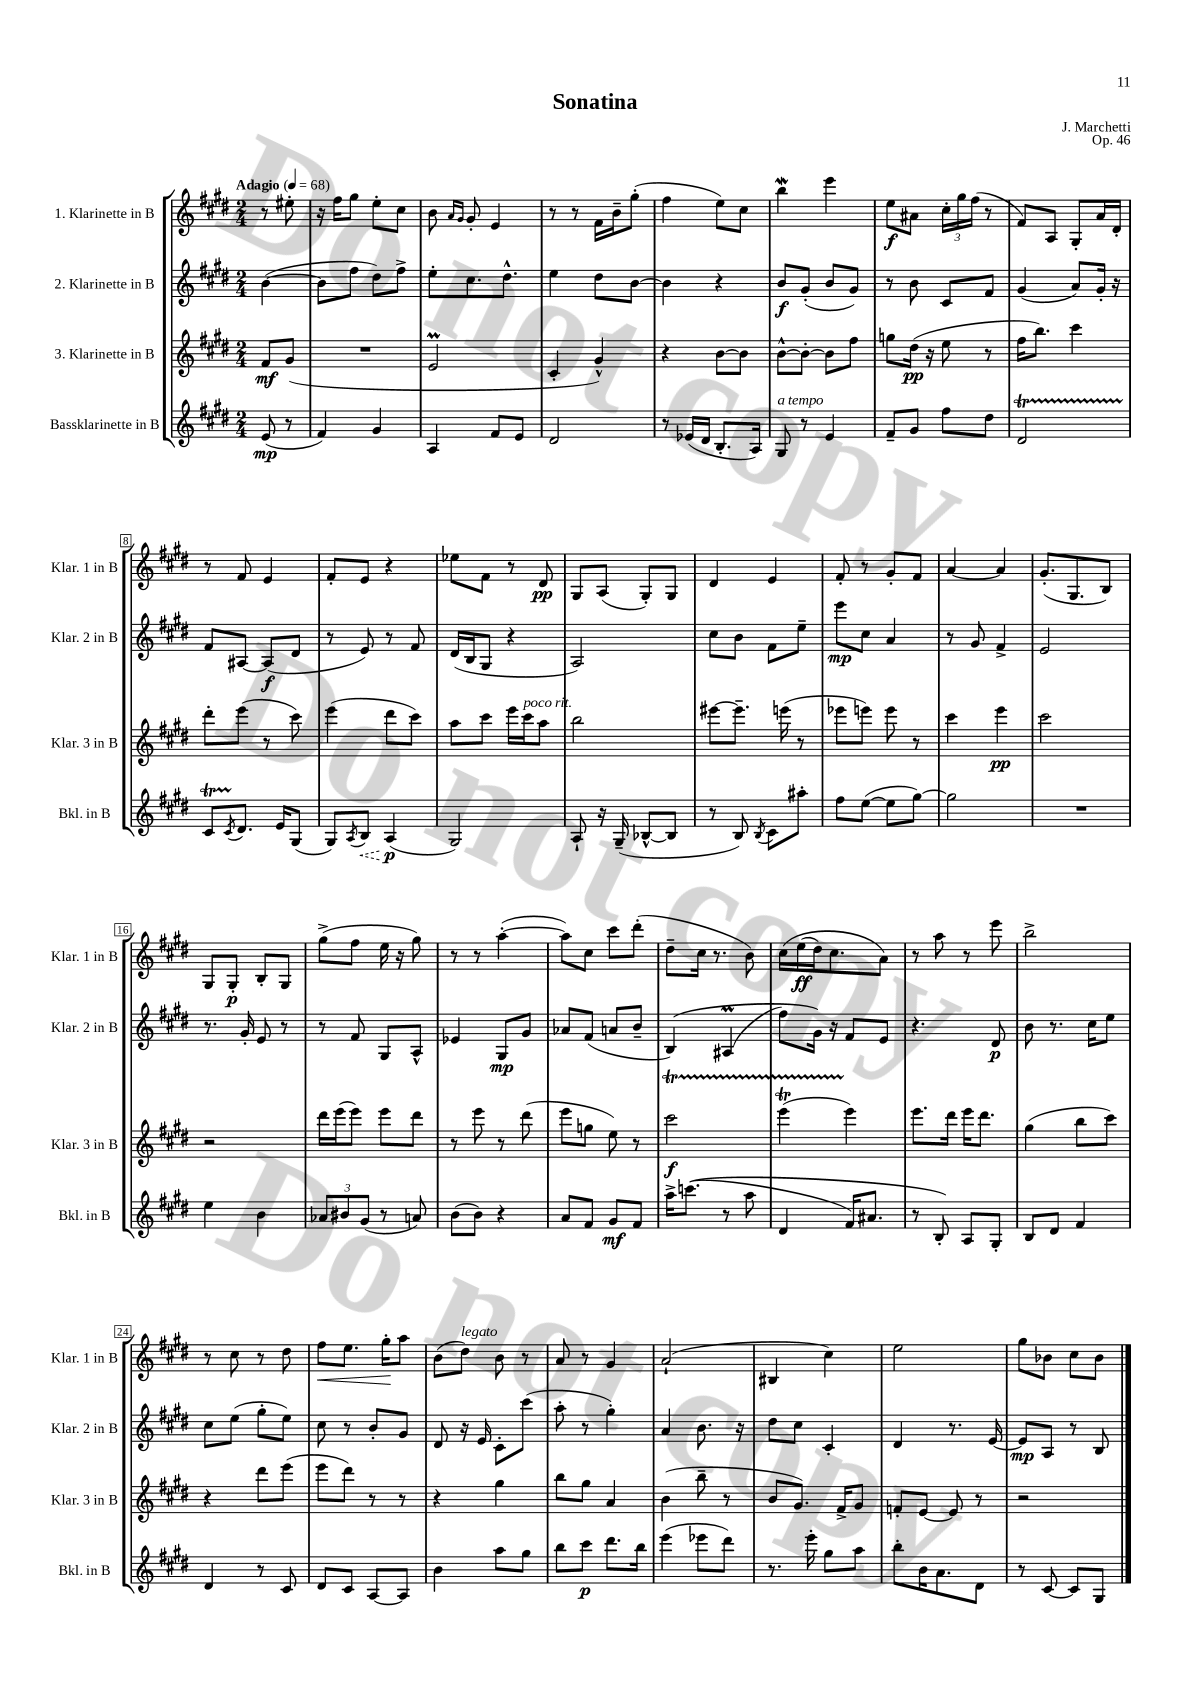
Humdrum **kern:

**kern	**kern	**kern	**kern
*staff4	*staff3	*staff2	*staff1
*clefG2	*clefG2	*clefG2	*clefG2
*k[f#c#g#d#]	*k[f#c#g#d#]	*k[f#c#g#d#]	*k[f#c#g#d#]
*M2/4	*M2/4	*M2/4	*M2/4
*MM68	*MM68	*MM68	*MM68
(8e	8f#	([4b	8r
8r	(8g#	.	8ee#'
=	=	=	=
4f#)	2r	8b]	16r
.	.	.	16ff#
.	.	8ff#	8gg#
4g#	.	8dd#)	8ee'
.	.	8ff#^	8cc#
=	=	=	=
4A	2e	8ee'	8b
.	.	.	16qqa
.	.	.	16qqg#
.	.	8.cc#	8g#'
8f#	.	.	4e
.	.	8.dd#^^	.
8e	.	.	.
=	=	=	=
2d#	4c#'	4ee	8r
.	.	.	8r
.	4g#^^)	8dd#	16f#
.	.	.	16b~
.	.	[8b	(8gg#'
=	=	=	=
8r	4r	4b]	4ff#
(16e-	.	.	.
16d#	.	.	.
8.B'	[8b	4r	8ee)
.	8b]	.	8cc#
16A)	.	.	.
=	=	=	=
8G#	[8b^^	8b	4bb
8r	8b'_	(8g#'	.
4e	8b]	8b	4eee
.	8ff#	8g#)	.
=	=	=	=
8f#~	8gg	8r	8ee
8g#	(16dd#	8b	8a#
.	16r	.	.
8ff#	8ee	8c#	24cc#'
.	.	.	24gg#
.	.	.	(24ff#
8dd#	8r	8f#	8r
=	=	=	=
2d#	16ff#	(4g#	8f#)
.	8.bb)	.	.
.	.	.	8A
.	4ccc#	8a)	8G#'
.	.	16g#'	16a
.	.	16r	16d#'
=	=	=	=
8c#	8ddd#'	8f#	8r
8qc#	.	.	.
8.d#	(8eee	[8A#	8f#
.	8r	(8A#]	4e
16e	.	.	.
(8G#	8ccc#)	8d#	.
=	=	=	=
8G#)	(4eee	8r	8f#'
8qA	.	.	.
8B	.	8e)	8e
(4A	8ddd#	8r	4r
.	8ccc#)	8f#	.
=	=	=	=
2G#)	8aa	(16d#	8ee-
.	.	16B	.
.	8ccc#	8G#	8f#
.	16eee	4r	8r
.	16ccc#	.	.
.	8aa	.	8d#
=	=	=	=
8A`	2bb	2A)	8G#
16r	.	.	(8A
(16G#~	.	.	.
[8B-^^	.	.	8G#')
8B-]	.	.	8G#
=	=	=	=
8r	[8eee#	8cc#	4d#
8B)	8.eee#~]	8b	.
8qB	.	.	.
8c#	.	8f#	4e
.	(16eee	.	.
8aa#'	8r	8ee~	.
=	=	=	=
8ff#	8eee-	8eee	8f#'
([8ee	8eee)	8cc#	8r
8ee]	8eee	4a	8g#'
[8gg#)	8r	.	8f#
=	=	=	=
2gg#]	4ccc#	8r	[4a
.	.	8g#	.
.	4eee	4f#^	4a]
=	=	=	=
2r	2ccc#	2e	(8.g#'
.	.	.	8.G#
.	.	.	8B)
=	=	=	=
4ee	2r	8.r	8G#
.	.	.	8G#'
.	.	16g#'	.
4b	.	8e	8B'
.	.	8r	8G#
=	=	=	=
12a-	16ddd#	8r	(8gg#^
.	(16eee	.	.
12b#	.	.	.
.	8eee)	8f#	8ff#
(12g#	.	.	.
8r	8eee	8G#	16ee
.	.	.	16r
8a)	8ddd#	8A^^	8gg#)
=	=	=	=
(8b	8r	4e-	8r
8b)	8eee	.	8r
4r	8r	8G#	([4aa'
.	(8ddd#	8g#	.
=	=	=	=
8a	8eee	8a-	8aa])
8f#	8gg	(8f#	8cc#
8g#	8ee)	8a	8ccc#
8f#	8r	8b~	(8ddd#'
=	=	=	=
16aa^	2ccc#	&(4B)	8dd#~
&((8.ccc	.	.	.
.	.	.	16cc#
.	.	.	8.r
8r	.	(4A#	.
8aa	.	.	8b)
=	=	=	=
4d#	(4eee	8ff#)	&(16cc#
.	.	.	(16ee
.	.	16g#&)	16dd#)
.	.	16r	8.cc#
16f#)	4eee)	8f#	.
8.a#	.	.	.
.	.	8e	8a&)
=	=	=	=
8r	8.eee	4.r	8r
8B'&)	.	.	8aa
.	16ddd#	.	.
8A	16eee	.	8r
.	8.ddd#	.	.
8G#'	.	8d#	8eee
=	=	=	=
8B	(4gg#	8b	2bb^
8d#	.	8.r	.
4f#	8bb	.	.
.	.	16cc#	.
.	8ccc#)	8ee	.
=	=	=	=
4d#	4r	8cc#	8r
.	.	(8ee	8cc#
8r	8ddd#	8gg#'	8r
8c#	(8eee	8ee)	8dd#
=	=	=	=
8d#	8eee	8cc#	8ff#
8c#	8ddd#)	8r	8.ee
[8A	8r	8b'	.
.	.	.	16gg#'
8A]	8r	8g#	8aa
=	=	=	=
4b	4r	8d#	(8b
.	.	16r	8dd#)
.	.	16e	.
8aa	4gg#	8c#'	8b
8gg#	.	(8ccc#	8r
=	=	=	=
8bb	8bb	8aa'	8a
8ccc#	8gg#	8r	8r
8.ddd#	4a	4gg#')	4g#
16bb	.	.	.
=	=	=	=
(4eee	(4b	4a	(2a`
8eee-	8bb~	8.b	.
8ddd#)	8r	.	.
.	.	16r	.
=	=	=	=
8.r	8b	8dd#	4B#
.	8.g#)	8cc#	.
16eee'	.	.	.
8gg#	.	4c#'	4cc#)
.	16f#^	.	.
8aa	8g#	.	.
=	=	=	=
8bb'	8f'	4d#	2ee
16b	[8e	.	.
8.a	.	.	.
.	8e]	8.r	.
8d#	8r	.	.
.	.	[16e	.
=	=	=	=
8r	2r	8e]	8gg#
[8c#	.	8A	8b-
8c#]	.	8r	8cc#
8G#	.	8B	8b-
==	==	==	==
*-	*-	*-	*-
